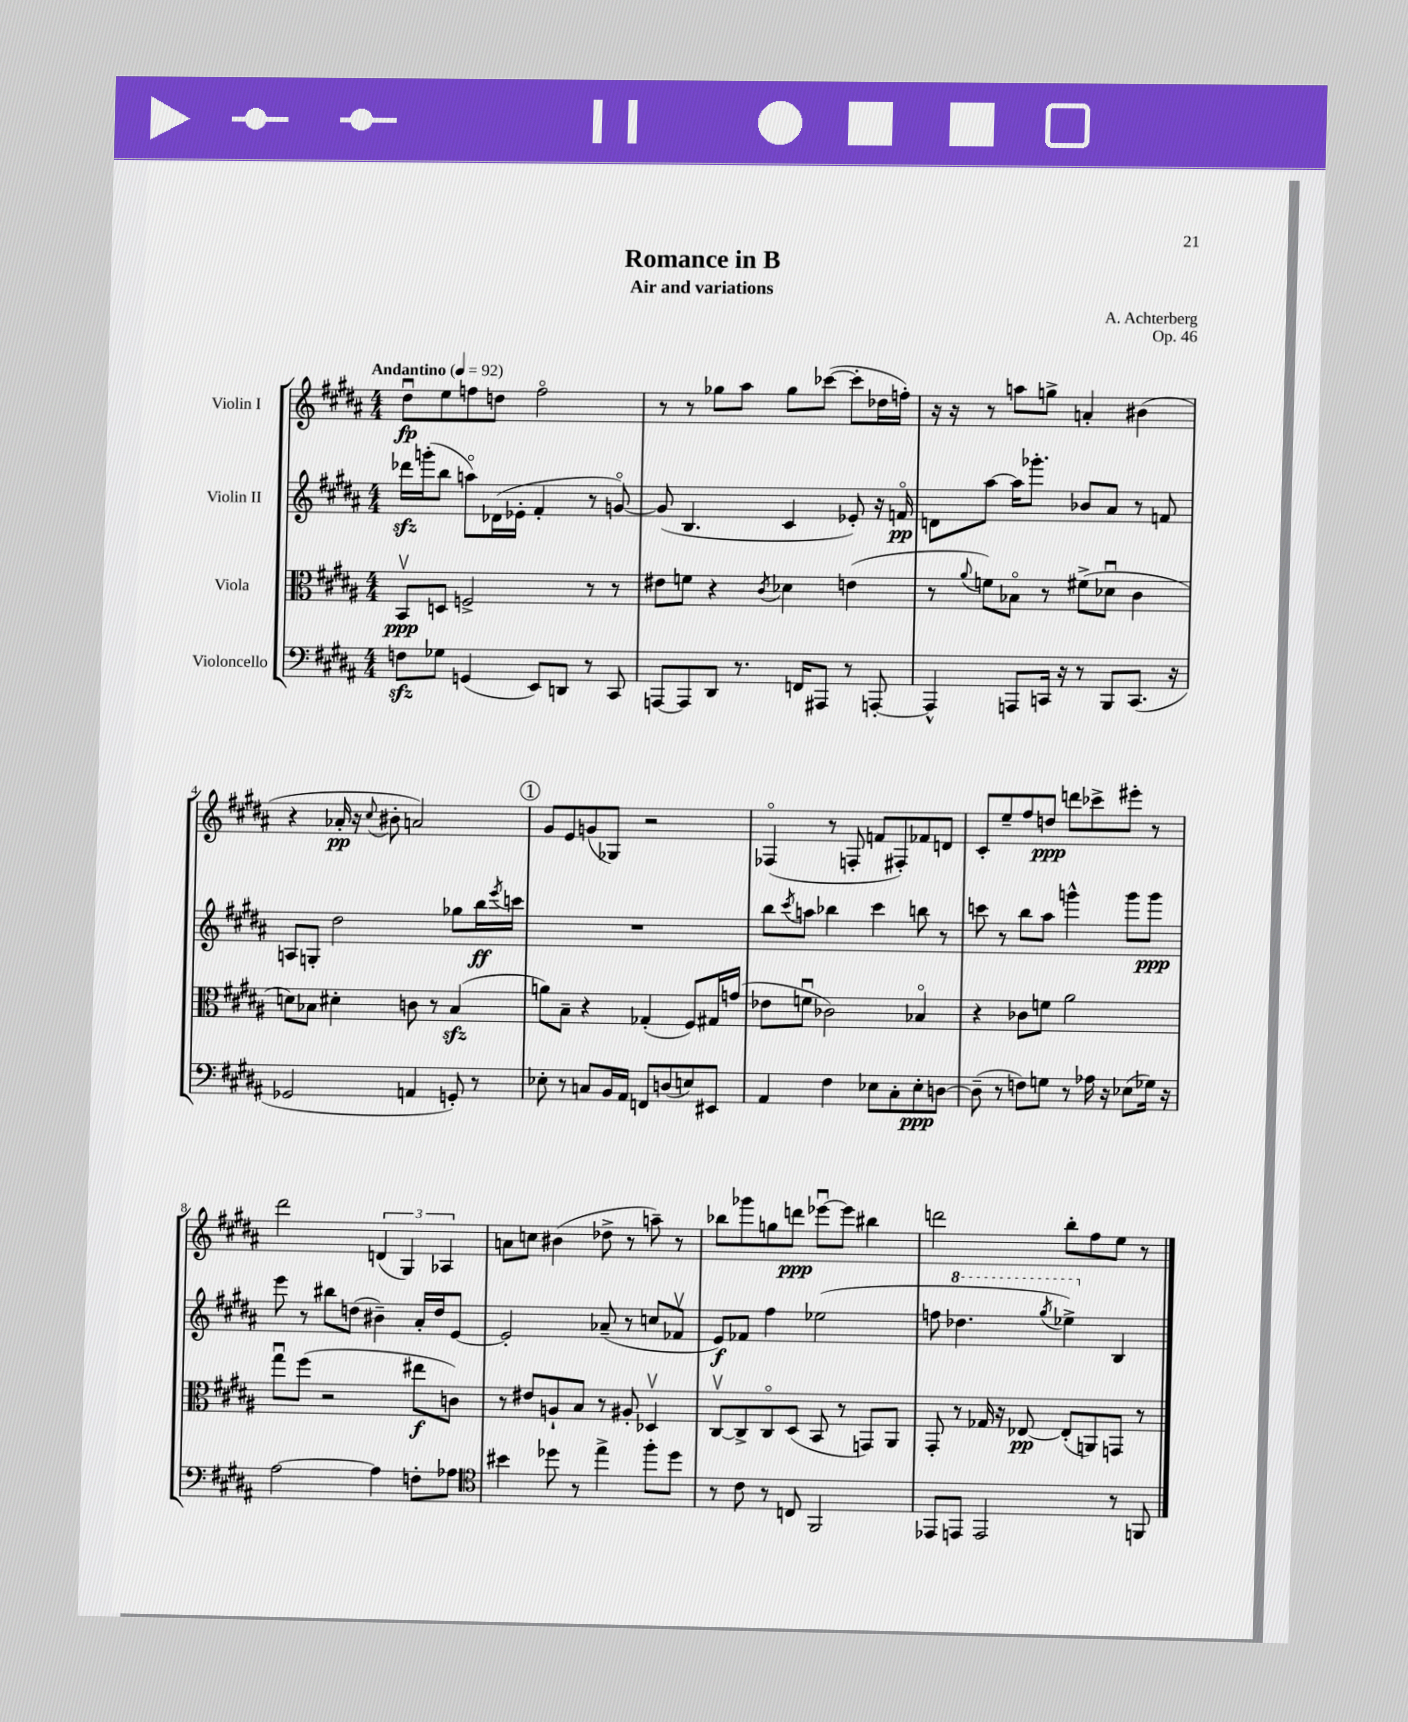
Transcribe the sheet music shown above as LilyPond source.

\header { title = "Romance in B" composer = "A. Achterberg" subtitle = "Air and variations" opus = "Op. 46" }
<<
\new StaffGroup <<
\new Staff = "s0" \with { instrumentName = "Violin I" } {
    \clef treble \key b \major \numericTimeSignature \time 4/4 \tempo "Andantino" 4 = 92
    dis''8\downbow\fp e''8 f''8 d''8 f''2\flageolet |
    r8 r8 ges''8 ais''8 ges''8 ces'''8~( ces'''8-. des''16 f''16-.) |
    r16 r16 r8 a''8 g''8-> a'4-. bis'4( |
    r4 aes'16-.\pp r16 \appoggiatura { cis''8 } bis'8-. a'2) |
    \mark \markup { \circle "1" } gis'8 e'8 g'8( ges8) r2 |
    fes4\flageolet( r8 f8-. f'8 fis8-.) fes'8 d'8 |
    cis'8-. e''8-- fis''8 d''8\ppp d'''8 ces'''8-> eis'''8-. r8 |
    dis'''2 \tuplet 3/2 { d'4( gis4) aes4 } |
    a'8 c''8 bis'4( des''8-> r8 a''8--) r8 |
    bes''8 ges'''8 g''8 d'''8\ppp ees'''8~\downbow ees'''8 bis''4 |
    d'''2 b''8-. fis''8 e''8 r8 \bar "|." |
}
\new Staff = "s1" \with { instrumentName = "Violin II" } {
    \clef treble \key b \major \numericTimeSignature \time 4/4
    des'''16\sfz g'''16-.( b''8 a''8\flageolet) des'16( ees'16-. fis'4-. r8 g'8~\flageolet) |
    g'8( b4. cis'4 ees'8-.) r16 f'16\flageolet\pp |
    d'8 ais''8~ ais''16 ges'''8.-. bes'8 ais'8 r8 f'8 |
    a8 g8-. dis''2 ges''8 b''16\ff \acciaccatura { e'''8 } c'''16 |
    \mark \markup { \circle "1" } R1 |
    b''8 \acciaccatura { cis'''8 } a''8 bes''4 cis'''4 b''8 r8 |
    c'''8 r8 b''8 ais''8 g'''4-^ g'''8 g'''8\ppp |
    e'''8 r8 bis''8 d''8( bis'4--) ais'16-. d''16 e'8~ |
    e'2-. aes'8--( r8 c''8 fes'8\upbow |
    e'8\f) fes'8 fis''4 ees''2( |
    f''8 \ottava #1 des'''4. \acciaccatura { gis'''8 } ees'''4->) \ottava #0 b4 \bar "|." |
}
\new Staff = "s2" \with { instrumentName = "Viola" } {
    \clef alto \key b \major \numericTimeSignature \time 4/4
    b,8\upbow\ppp d8 f2-> r8 r8 |
    eis'8 f'8 r4 \acciaccatura { cis'8 } des'4 e'4( |
    r8 \appoggiatura { ais'8 } f'8) bes8\flageolet r8 fis'8->( des'8\downbow cis'4 |
    d'8) bes8 dis'4-. c'8 r8 bes4\sfz( |
    \mark \markup { \circle "1" } a'8) b8-- r4 ges4-.( fis8) gis16 g'16( |
    ees'8 f'8\downbow ces'2) bes4\flageolet |
    r4 ces'8 f'8 ais'2 |
    gis''8\downbow fis''8( r2 eis''8\f c'8) |
    r8 eis'8 a8-! b8 r8 ais8-. des4\upbow |
    cis8~\upbow cis8-> cis8\flageolet dis8( b,8 r8 g,8) ais,8 |
    gis,8-. r8 ges16 r16 ees8~\pp ees8-.( a,8) g,8 r8 \bar "|." |
}
\new Staff = "s3" \with { instrumentName = "Violoncello" } {
    \clef bass \key b \major \numericTimeSignature \time 4/4
    f8\sfz ges8 g,4( e,8) d,8 r8 cis,8 |
    a,,8~ a,,8 dis,8 r8. f,16 ais,,8 r8 a,,8~-. |
    a,,4-^ a,,8 c,16 r16 r8 b,,8 c,8.( r16 |
    ges,2 a,4 g,8-.) r8 |
    \mark \markup { \circle "1" } ees8-. r8 c8 b,16 ais,16 f,8 d8( e8) eis,8 |
    ais,4 fis4 ees8 cis8-. ees8-.\ppp d8~ |
    d8--( r8 f8) g8 r8 aes16 r16 ees8( ges16) r16 |
    ais2~ ais4 f8-. aes8 |
    \clef tenor bis'4 des''8 r8 e''4-> fis''8-. des''8 |
    r8 cis'8 r8 c8 fis,2 |
    ees,8 e,8 e,2 r8 f,8 \bar "|." |
}
>>
>>
